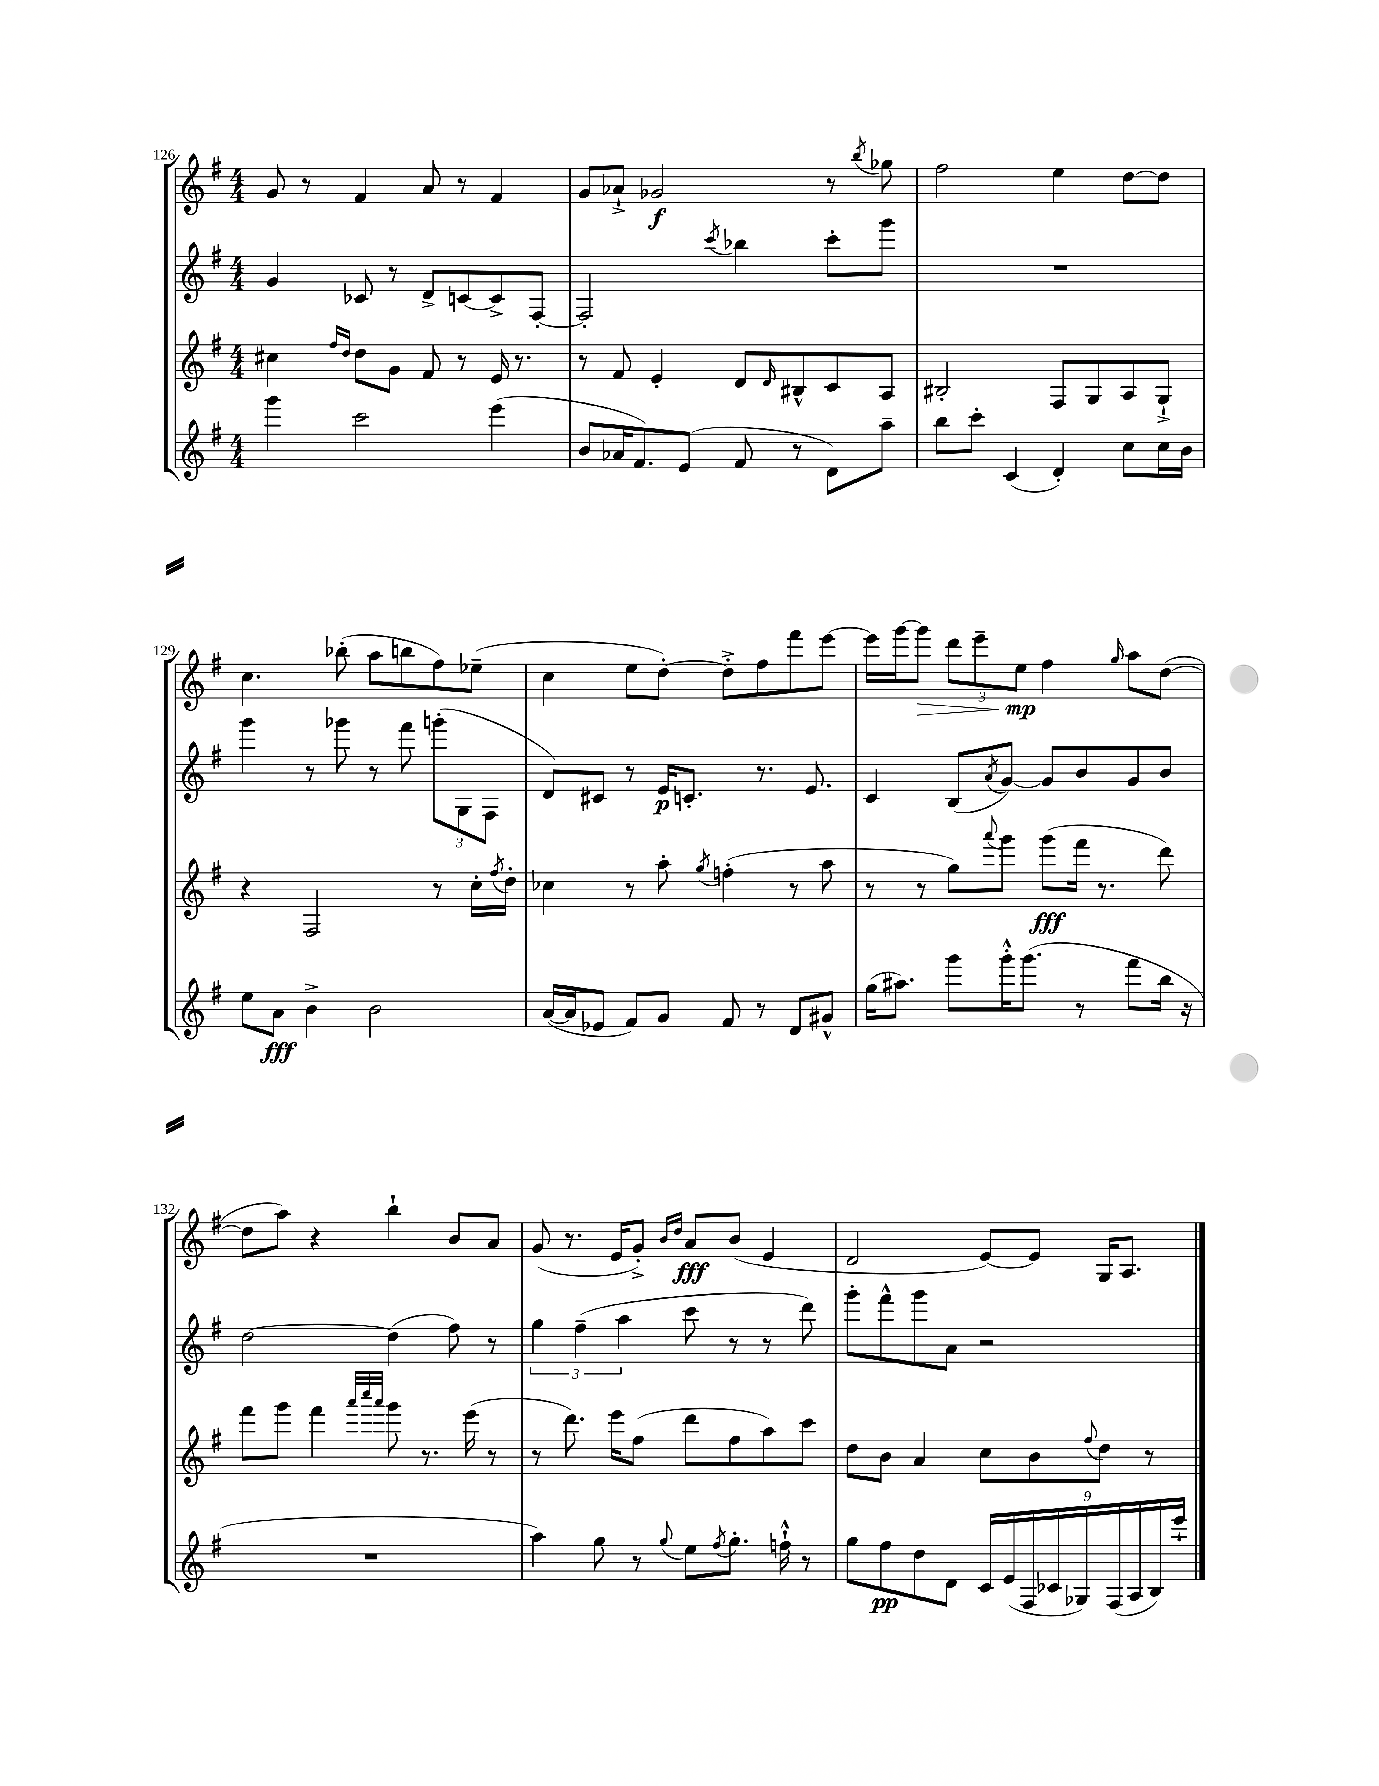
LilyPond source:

<<
\new StaffGroup <<
\new Staff = "s0" {
    \clef treble \key g \major \numericTimeSignature \time 4/4
    g'8 r8 fis'4 a'8 r8 fis'4 |
    g'8 aes'8-!-> ges'2\f r8 \acciaccatura { b''8 } ges''8 |
    fis''2 e''4 d''8~ d''8 |
    c''4. bes''8-.( a''8 b''8 fis''8) ees''8--( |
    c''4 e''8 d''8~-.) d''8-.-> fis''8 fis'''8 e'''8~ |
    e'''16 g'''16~ g'''8\> \tuplet 3/2 { d'''8 e'''8-- e''8\mp\! } fis''4 \grace { g''16 } a''8 d''8~( |
    d''8 a''8) r4 b''4-! b'8 a'8 |
    g'8( r8. e'16 g'8-.->) \grace { b'16 d''16 } a'8\fff b'8( e'4 |
    d'2 e'8~) e'8 g16 a8. \bar "|." |
}
\new Staff = "s1" {
    \clef treble \key g \major \numericTimeSignature \time 4/4
    g'4 ces'8 r8 d'8-> c'8~ c'8-> fis8~-. |
    fis2-. \acciaccatura { c'''8 } bes''4 c'''8-. g'''8 |
    R1 |
    g'''4 r8 ges'''8 r8 fis'''8 \tuplet 3/2 { g'''8-.( g8 fis8 } |
    d'8) cis'8 r8 e'16\p c'8.-. r8. e'8. |
    c'4 b8( \acciaccatura { a'8 } g'8~) g'8 b'8 g'8 b'8 |
    d''2~ d''4( fis''8) r8 |
    \tuplet 3/2 { g''4 fis''4--( a''4 } c'''8 r8 r8 d'''8) |
    g'''8-. fis'''8-^ g'''8 a'8 r2 \bar "|." |
}
\new Staff = "s2" {
    \clef treble \key g \major \numericTimeSignature \time 4/4
    cis''4 \grace { fis''16 d''16 } d''8 g'8 fis'8 r8 e'16 r8. |
    r8 fis'8 e'4-. d'8 \grace { d'16 } bis8-^ c'8 a8 |
    bis2-. fis8 g8 a8 g8-!-> |
    r4 fis2 r8 c''16-. \acciaccatura { fis''8 } d''16-. |
    ces''4 r8 a''8-. \acciaccatura { g''8 } f''4-.( r8 a''8 |
    r8 r8 g''8) \appoggiatura { a'''8 } g'''8 g'''8\fff( fis'''16 r8. d'''8) |
    fis'''8 g'''8 fis'''4 \grace { a'''32 c''''32 a'''32 } g'''8 r8. e'''16( r8 |
    r8 d'''8.) e'''16 fis''8( d'''8 fis''8 a''8) c'''8 |
    d''8 b'8 a'4 c''8 b'8 \appoggiatura { fis''8 } d''8 r8 \bar "|." |
}
\new Staff = "s3" {
    \clef treble \key g \major \numericTimeSignature \time 4/4
    g'''4 c'''2 e'''4( |
    b'8 aes'16 fis'8.) e'8( fis'8 r8 d'8) a''8-- |
    b''8 c'''8-. c'4( d'4-.) c''8 c''16 b'16 |
    e''8 a'8\fff b'4-> b'2 |
    a'16~( a'16 ees'8 fis'8) g'8 fis'8 r8 d'8 gis'8-^ |
    g''16( ais''8.) g'''8 g'''16-.-^ g'''8.( r8 fis'''8 b''16 r16 |
    R1 |
    a''4) g''8 r8 \appoggiatura { g''8 } e''8 \acciaccatura { fis''8 } g''8.-. f''16-!-^ r8 |
    g''8 fis''8\pp d''8 d'8 \tuplet 9/8 { c'16 e'16( fis16 ces'16 ges16) fis16( a16 b16) e'''16-! } \bar "|." |
}
>>
>>
\layout { \context { \Score currentBarNumber = #126 } }
